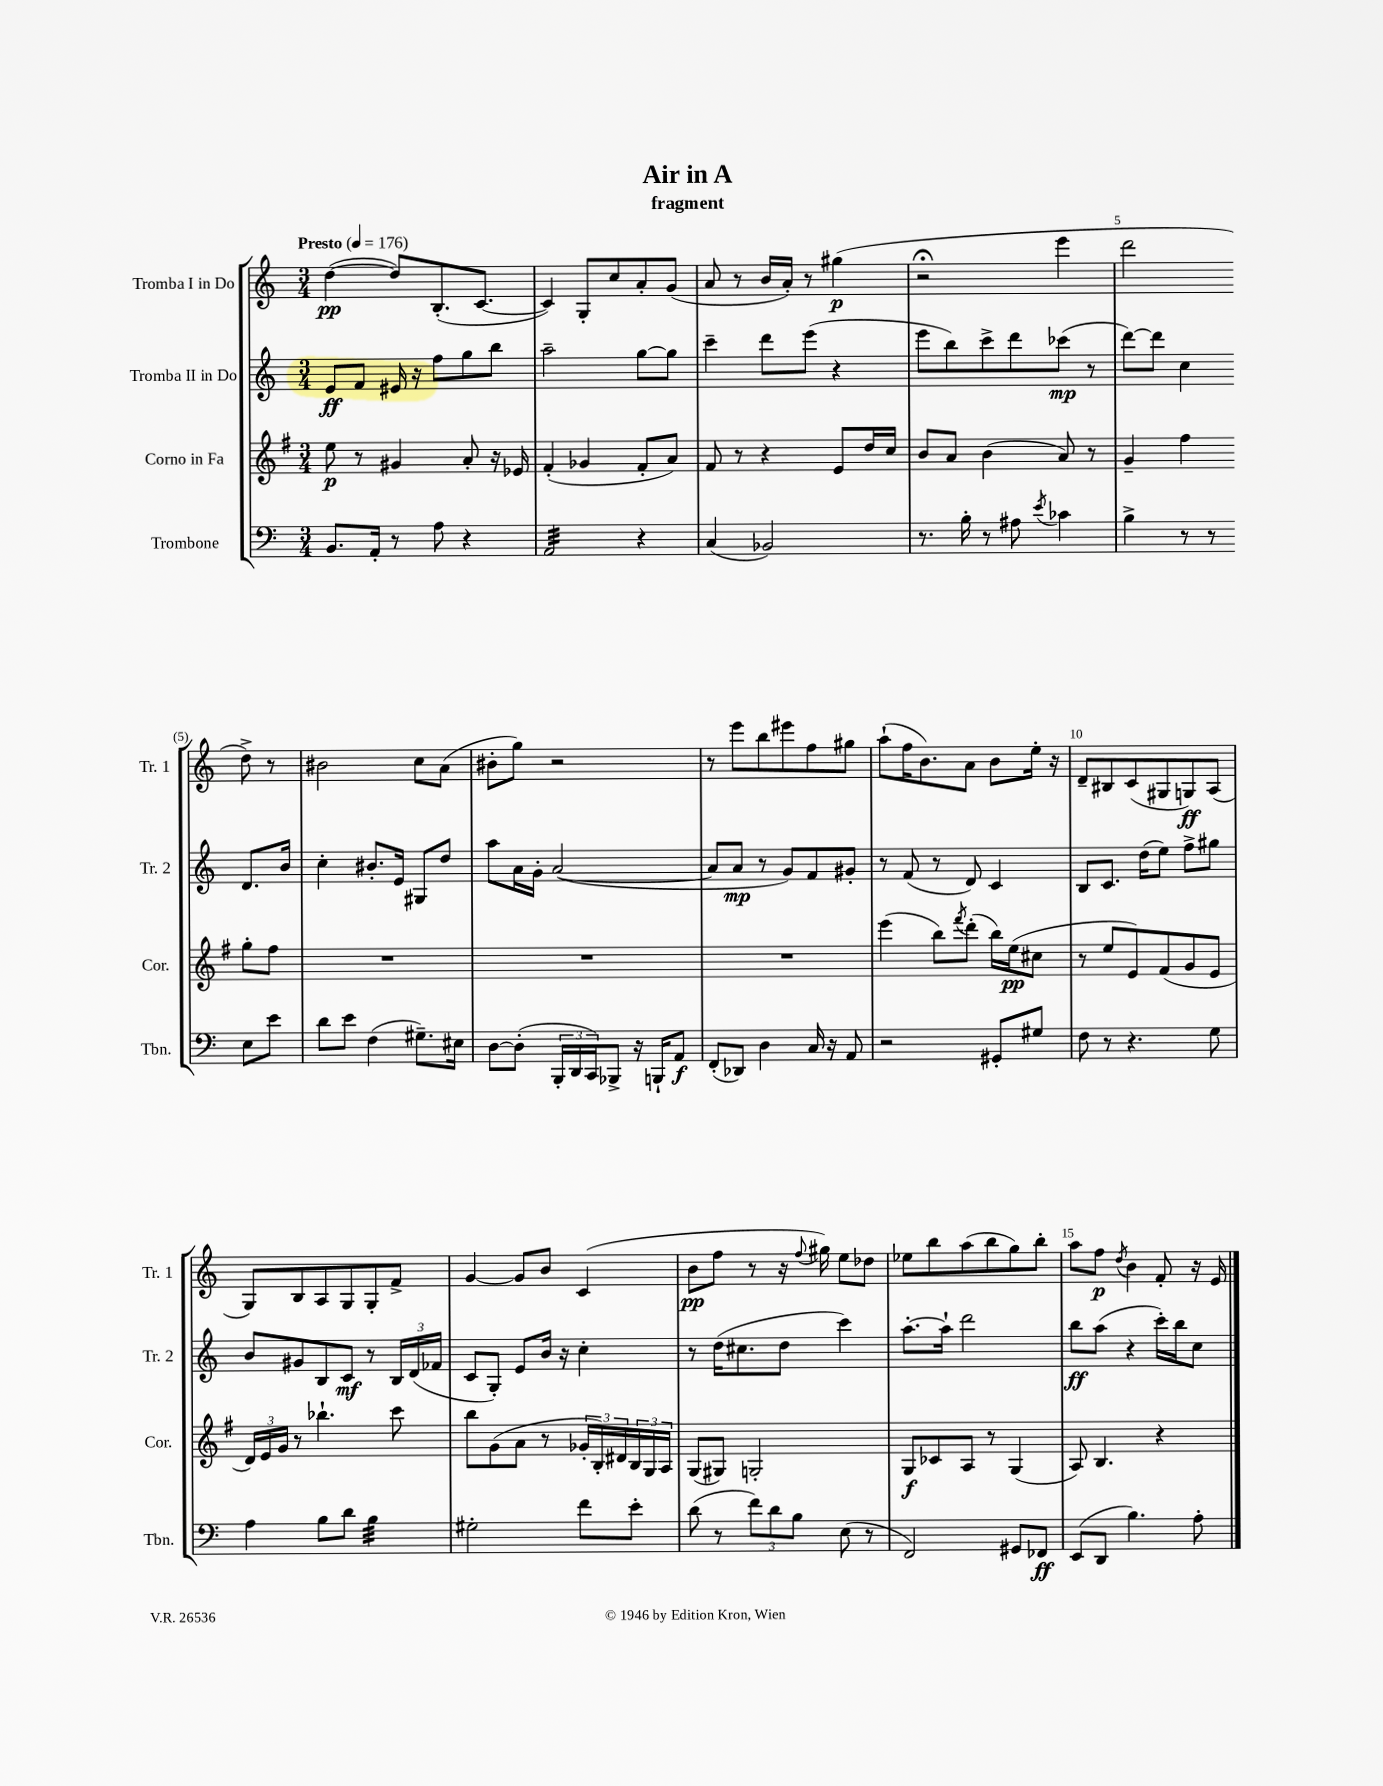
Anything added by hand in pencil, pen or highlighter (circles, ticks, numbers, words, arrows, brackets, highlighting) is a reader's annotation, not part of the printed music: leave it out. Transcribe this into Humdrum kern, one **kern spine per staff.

**kern	**dynam	**kern	**dynam	**kern	**dynam	**kern	**dynam
*part4	*part4	*part3	*part3	*part2	*part2	*part1	*part1
*staff4	*staff4	*staff3	*staff3	*staff2	*staff2	*staff1	*staff1
*I"Trombone	*	*I"Corno in Fa	*	*I"Tromba II in Do	*	*I"Tromba I in Do	*
*I'Tbn.	*	*I'Cor.	*	*I'Tr. 2	*	*I'Tr. 1	*
*clefF4	*	*clefG2	*	*clefG2	*	*clefG2	*
*k[]	*	*k[f#]	*	*k[]	*	*k[]	*
*M3/4	*	*M3/4	*	*M3/4	*	*M3/4	*
*MM176	*	*MM176	*	*MM176	*	*MM176	*
=1	=1	=1	=1	=1	=1	=1	=1
!	!	!	!	!	!	!LO:TX:a:B:t=Presto	!
8.BB/L	.	8ee\	p	8e/L	ff	([4dd\	pp
.	.	8r	.	8f/J	.	.	.
16AA'/Jk	.	.	.	.	.	.	.
8r	.	4g#X/	.	16e#X/	.	8dd/L])	.
.	.	.	.	16r	.	.	.
8A\	.	.	.	8ff\L	.	(8.B'/	.
4r	.	8a'/	.	8gg\	.	.	.
.	.	.	.	.	.	[8.c/J	.
.	.	16r	.	8bb\J	.	.	.
.	.	16e-X/	.	.	.	.	.
=2	=2	=2	=2	=2	=2	=2	=2
*tremolo	*	*	*	*	*	*	*
32AA/LLL	.	(4f#'/	.	2aa~\	.	4c/])	.
32AA/	.	.	.	.	.	.	.
32AA/	.	.	.	.	.	.	.
32AA/	.	.	.	.	.	.	.
32AA/	.	.	.	.	.	.	.
32AA/	.	.	.	.	.	.	.
32AA/	.	.	.	.	.	.	.
32AA/	.	.	.	.	.	.	.
32AA/	.	4g-X/	.	.	.	8G'/L	.
32AA/	.	.	.	.	.	.	.
32AA/	.	.	.	.	.	.	.
32AA/	.	.	.	.	.	.	.
32AA/	.	.	.	.	.	8cc/	.
32AA/	.	.	.	.	.	.	.
32AA/	.	.	.	.	.	.	.
32AA/JJJ	.	.	.	.	.	.	.
*Xtremolo	*	*	*	*	*	*	*
4r	.	8f#'/L	.	[8gg\L	.	8a'/	.
.	.	8a/J)	.	8gg\J]	.	(8g/J	.
=3	=3	=3	=3	=3	=3	=3	=3
(4C/	.	8f#/	.	4ccc~\	.	8a/	.
.	.	8r	.	.	.	8r	.
2BB-X/)	.	4r	.	8ddd\L	.	16b/LL	.
.	.	.	.	.	.	16a'/JJ)	.
.	.	.	.	(8eee\J	.	8r	.
.	.	8e/L	.	4r	.	(4gg#X\	p
.	.	16dd/L	.	.	.	.	.
.	.	16cc/JJ	.	.	.	.	.
=4	=4	=4	=4	=4	=4	=4	=4
8.r	.	8b/L	.	8eee\L	.	2r;<	.
.	.	8a/J	.	8bb\)	.	.	.
16B'\	.	.	.	.	.	.	.
8r	.	(4b\	.	8ccc^\	.	.	.
8A#X\	.	.	.	8ddd\	.	.	.
8qe/	.	.	.	.	.	.	.
4c-X\	.	8a/)	.	(8ccc-X\J	mp	4eee\	.
.	.	8r	.	8r	.	.	.
=5	=5	=5	=5	=5	=5	=5	=5
4B^\	.	4g~/	.	[8ddd\L)	.	2ddd\	.
.	.	.	.	8ddd\J]	.	.	.
8r	.	4ff#\	.	4cc\	.	.	.
8r	.	.	.	.	.	.	.
8E\L	.	8gg'\L	.	8.d/L	.	8dd^\)	.
8e\J	.	8ff#\J	.	.	.	8r	.
.	.	.	.	16b/Jk	.	.	.
!!LO:LB:g=z
=6	=6	=6	=6	=6	=6	=6	=6
8d\L	.	2.r	.	4cc'\	.	2b#X\	.
8e\J	.	.	.	.	.	.	.
(4F\	.	.	.	8.b#X'/L	.	.	.
.	.	.	.	16e/Jk	.	.	.
8.G#X~\L)	.	.	.	8G#X/L	.	8cc\L	.
.	.	.	.	8dd/J	.	(8a\J	.
16E#X\Jk	.	.	.	.	.	.	.
=7	=7	=7	=7	=7	=7	=7	=7
[8D\L	.	2.r	.	8aa\L	.	8b#X'\L	.
(8D'\J]	.	.	.	16a\L	.	8gg\J)	.
.	.	.	.	16g'\JJ	.	.	.
24BBB'/LL	.	.	.	([2a/	.	2r	.
24DD/	.	.	.	.	.	.	.
24CC/J)	.	.	.	.	.	.	.
8BBB-X^/J	.	.	.	.	.	.	.
16r	.	.	.	.	.	.	.
16BBBn`/KL	.	.	.	.	.	.	.
8AA/J	f	.	.	.	.	.	.
=8	=8	=8	=8	=8	=8	=8	=8
(8FF'/L	.	2.r	.	8a/L]	.	8r	.
8DD-X/J)	.	.	.	8a/J	mp	8eee\L	.
4D\	.	.	.	8r	.	8bb\	.
.	.	.	.	8g/L)	.	8eee#X\	.
16C/	.	.	.	8f/	.	8ff\	.
16r	.	.	.	.	.	.	.
8AA/	.	.	.	8g#X'/J	.	8gg#X\J	.
=9	=9	=9	=9	=9	=9	=9	=9
2r	.	(4eee\	.	8r	.	(8aa`\L	.
.	.	.	.	(8f/	.	16ff\K	.
.	.	.	.	.	.	8.b\)	.
.	.	8bb\L)	.	8r	.	.	.
.	.	8qfff#/	.	.	.	.	.
.	.	(8ddd'\J	.	8d/)	.	8a\J	.
8GG#X'/L	.	16bb\LL)	.	4c/	.	8b\L	.
.	.	(16ee\J	pp	.	.	.	.
8G#X/J	.	8cc#X\J	.	.	.	16ee'\Jk	.
.	.	.	.	.	.	16r	.
=10	=10	=10	=10	=10	=10	=10	=10
8F\	.	8r	.	8B/L	.	8d~/L	.
8r	.	8ee/L	.	8.c/J	.	8B#X/	.
4.r	.	8e/)	.	.	.	(8c/	.
.	.	.	.	(16dd\KL	.	.	.
.	.	(8f#/	.	8ee\J)	.	8G#X/	.
.	.	8g/	.	8ff^\L	.	8Gn/)	ff
8G\	.	8e/J	.	8gg#X\J	.	(8A/J	.
!!LO:LB:g=z
=11	=11	=11	=11	=11	=11	=11	=11
4A\	.	24d/LL)	.	8b/L	.	8G/L)	.
.	.	24e/	.	.	.	.	.
.	.	24g/JJ	.	.	.	.	.
.	.	8r	.	8g#X/	.	8B/	.
8B\L	.	4.bb-X`\	.	8B/	.	8A/	.
8d\J	.	.	.	8c/J	mf	8G/	.
*tremolo	*	*	*	*	*	*	*
32B\LLL	.	.	.	8r	.	8G'/	.
32B\	.	.	.	.	.	.	.
32B\	.	.	.	.	.	.	.
32B\	.	.	.	.	.	.	.
32B\	.	8ccc\	.	24B/LL	.	8f^/J	.
32B\	.	.	.	.	.	.	.
.	.	.	.	(24d/	.	.	.
32B\	.	.	.	.	.	.	.
.	.	.	.	24f-X/JJ	.	.	.
32B\JJJ	.	.	.	.	.	.	.
*Xtremolo	*	*	*	*	*	*	*
=12	=12	=12	=12	=12	=12	=12	=12
2G#X'\	.	8bb\L	.	8c/L	.	[4g/	.
.	.	(8g\	.	8G'/J)	.	.	.
.	.	8a\J	.	8e/L	.	8g/L]	.
.	.	8r	.	16b/Jk	.	8b/J	.
.	.	.	.	16r	.	.	.
8f\L	.	24g-X'/LL	.	4cc'\	.	(4c/	.
.	.	24B'/)	.	.	.	.	.
.	.	24d#X/	.	.	.	.	.
8e'\J	.	24B/	.	.	.	.	.
.	.	24G/	.	.	.	.	.
.	.	24A/JJ	.	.	.	.	.
=13	=13	=13	=13	=13	=13	=13	=13
(8d\	.	(8G/L	.	8r	.	8b\L	pp
8r	.	8G#X/J)	.	(16dd\KL	.	8ff\J	.
.	.	.	.	8.cc#X\	.	.	.
12f\L)	.	2Gn'/	.	.	.	8r	.
12d\	.	.	.	.	.	.	.
.	.	.	.	8dd\J	.	16r	.
12B\J	.	.	.	.	.	.	.
.	.	.	.	.	.	8qqff/	.
.	.	.	.	.	.	16gg#X\)	.
(8E\	.	.	.	4ccc\)	.	8ee\L	.
8r	.	.	.	.	.	8dd-X\J	.
=14	=14	=14	=14	=14	=14	=14	=14
2FF/)	.	8G/L	f	[8.aa'\L	.	8ee-X\L	.
.	.	8c-X/	.	.	.	8bb\	.
.	.	.	.	16aa`\Jk]	.	.	.
.	.	8A/J	.	2ddd\	.	(8aa\	.
.	.	8r	.	.	.	8bb\	.
8GG#X/L	.	(4G/	.	.	.	8gg\)	.
8FF-X/J	ff	.	.	.	.	8bb'\J	.
=15	=15	=15	=15	=15	=15	=15	=15
(8EE/L	.	8A/)	.	8bb\L	ff	8aa\L	.
8DD/J	.	4.B/	.	(8aa\J	.	8ff\J	p
.	.	.	.	.	.	8qdd/	.
4.B\)	.	.	.	4r	.	4b\	.
.	.	4r	.	16ccc'\LL)	.	8f'/	.
.	.	.	.	16bb\J	.	.	.
8A'\	.	.	.	8cc\J	.	16r	.
.	.	.	.	.	.	16e/	.
==	==	==	==	==	==	==	==
*-	*-	*-	*-	*-	*-	*-	*-
